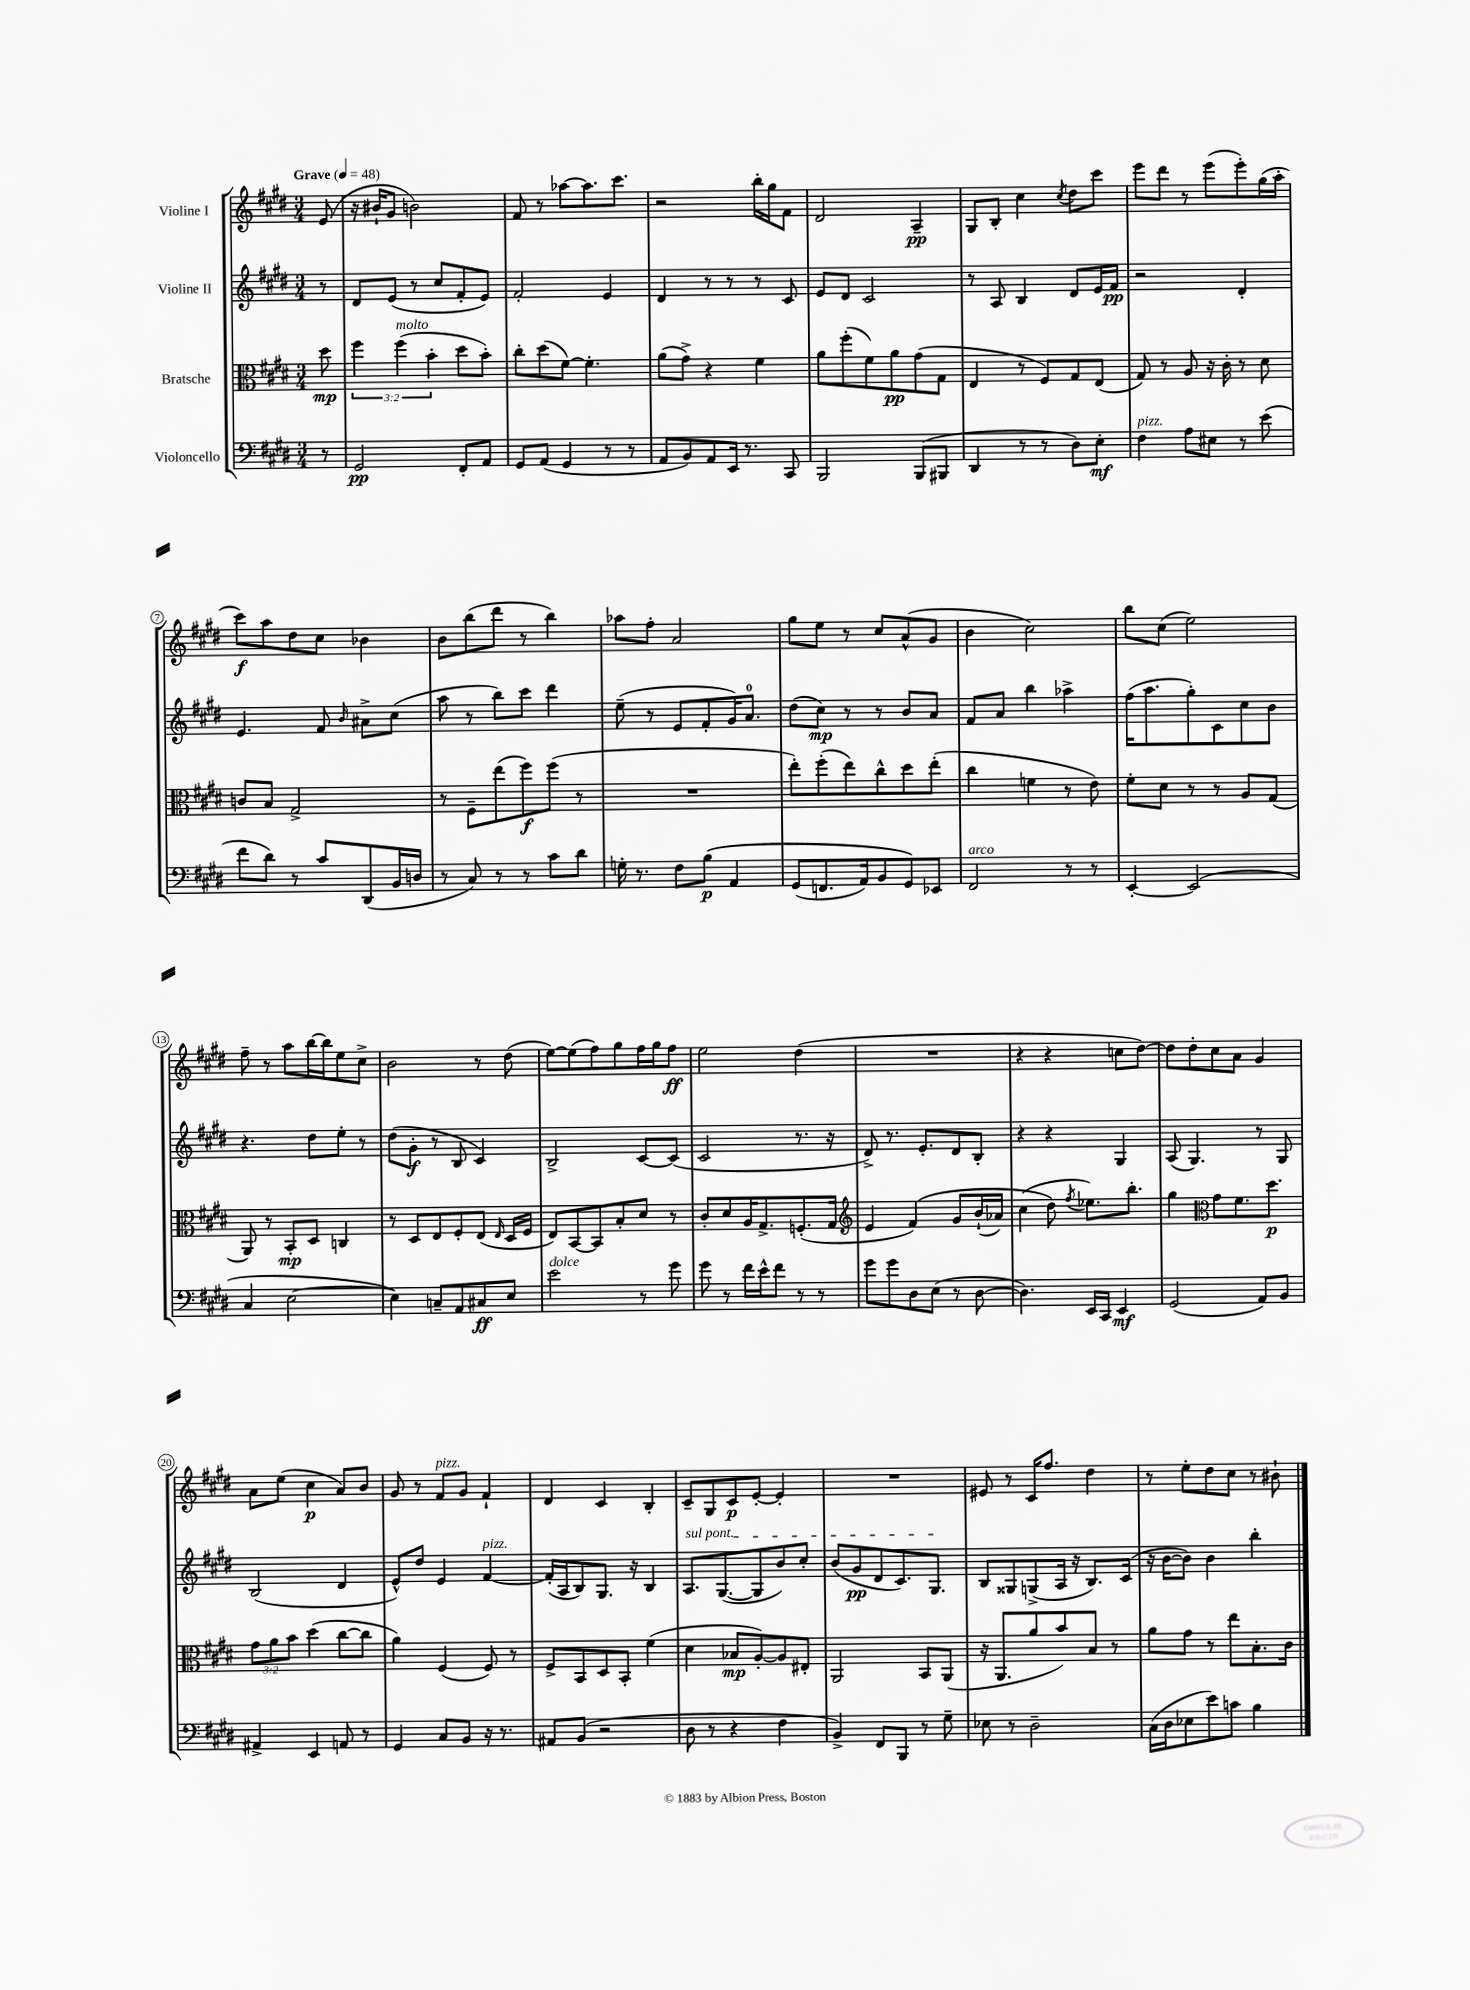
<<
\new StaffGroup <<
\new Staff = "s0" \with { instrumentName = "Violine I" } {
    \clef treble \key e \major \numericTimeSignature \time 3/4 \partial 8 \tempo "Grave" 4 = 48
    \autoBeamOff e'8( |
    r16 bis'16[-! gis'8] b'2) |
    fis'8 r8 aes''8[~ aes''8. cis'''8.] |
    r2 b''16[-. gis''16 fis'8] |
    dis'2 a4--\pp |
    gis8[ b8]-. cis''4 \acciaccatura { cis''8 } dis''8[ cis'''8] |
    e'''8[ dis'''8] r8 e'''8[( e'''8-.) gis''16( a''16]-. |
    cis'''8[\f) a''8 dis''8 cis''8] bes'4 |
    b'8[ b''8( dis'''8] r8 b''4) |
    aes''8[ fis''8]-. a'2 |
    gis''8[ e''8] r8 cis''8[ a'8-^( gis'8] |
    b'4 cis''2) |
    b''8[ cis''8]( e''2) |
    fis''8-- r8 a''8[ b''16~ b''16 e''8 cis''8]-> |
    b'2 r8 dis''8( |
    e''8[~) e''8( fis''8) gis''8 fis''16 gis''16 fis''8]\ff |
    e''2 dis''4( |
    R2. |
    r4 r4 c''8[ dis''8]~) |
    dis''8[ dis''8-. cis''8 a'8] gis'4 |
    a'8[ e''8]( cis''4\p a'8[) b'8] |
    gis'8 r8 fis'8[^\markup { \italic "pizz." } gis'8] fis'4-! |
    dis'4 cis'4 b4-. |
    cis'8[-- gis8 cis'8\p e'8]~-. e'4-. |
    R2. |
    eis'8 r8 cis'16[ fis''8.] dis''4 |
    r8 e''8[-. dis''8 cis''8] r8 bis'8-! \bar "|." |
}
\new Staff = "s1" \with { instrumentName = "Violine II" } {
    \clef treble \key e \major \numericTimeSignature \time 3/4 \partial 8
    \autoBeamOff r8 |
    dis'8[ e'8]( r8 cis''8[ fis'8-. e'8]) |
    fis'2-. e'4 |
    dis'4 r8 r8 r8 cis'8 |
    e'8[ dis'8] cis'2 |
    r8 a8 b4 dis'8[ e'16 fis'16]\pp |
    r2 dis'4-. |
    e'4. fis'8 \grace { b'16 } ais'8[-> cis''8]( |
    a''8 r8 b''8[) cis'''8] dis'''4 |
    e''8--( r8 e'8[ fis'8-. gis'16) a'8.]-0 |
    dis''8[( cis''8]\mp) r8 r8 b'8[ a'8] |
    fis'8[ a'8] b''4 aes''4-> |
    fis''16[( a''8. gis''8-.) cis'8 cis''8 b'8] |
    r4. dis''8[ e''8]-. r8 |
    dis''8[( gis'8]-.\f r8 b8 cis'4) |
    b2-> cis'8[~ cis'8]( |
    cis'2 r8. r16 |
    dis'8->) r8. e'8.[-. dis'8 b8]-. |
    r4 r4 gis4 |
    a8( gis4.) r8 gis8 |
    b2( dis'4 |
    e'8[-^) dis''8] e'4 fis'4~^\markup { \italic "pizz." } |
    fis'16[-.( a16 b8) gis8.] r16 b4 |
    \once \override TextSpanner.bound-details.left.text = \markup { \italic "sul pont." } a8.[\startTextSpan gis8.~( gis8 b'8) cis''8]-. |
    b'8[( gis'8\pp dis'8 cis'8.) gis8.]\stopTextSpan |
    b8[ gisis8 g8->( a16] r16 b8.[) cis'16]( |
    r16 b'16[~ b'8]) b'4 b''4-. \bar "|." |
}
\new Staff = "s2" \with { instrumentName = "Bratsche" } {
    \clef alto \key e \major \numericTimeSignature \time 3/4 \override Staff.TupletNumber.text = #tuplet-number::calc-fraction-text \partial 8
    \autoBeamOff dis''8\mp |
    \tuplet 3/2 { fis''4 fis''4^\markup { \italic "molto" }( b'4-. } dis''8[ b'8]-.) |
    cis''8[-. dis''8( fis'8]~) fis'4.-. |
    a'8[( gis'8]->) r4 fis'4 |
    a'8[ fis''8-.( fis'8) a'8\pp gis'8( gis8] |
    e4 r8 fis8[) gis8 e8]( |
    gis8) r8 a8 r16 cis'16-. r8 dis'8 |
    c'8[ b8] gis2-> |
    r8 fis8[-- e''8( fis''8\f) fis''8]( r8 |
    R2. |
    e''8[-.) fis''8-.( e''8) cis''8-^ dis''8 e''8]-.( |
    cis''4 f'4 r8 e'8) |
    fis'8[-. dis'8] r8 r8 a8[ gis8]( |
    a,8) r8 b,8[-.\mp dis8] c4 |
    r8 dis8[ e8 fis8-. e8]( \grace { e16 } dis16[ fis16] |
    e8[) b,8~ b,8 b8-. dis'8] r8 |
    cis'8[-. dis'8 a16 gis8.-> f8.-.( gis16] |
    \clef treble e'4 fis'4)\( gis'8[ b'16-!( aes'16]) |
    cis''4( dis''8\) \acciaccatura { fis''8 } ees''8.[) b''8.]-. |
    gis''4 \clef alto gis'8[ fis'8. dis''8.]\p |
    \tuplet 3/2 { gis'8[ a'8 b'8] } dis''4( cis''8[~ cis''8] |
    a'4) fis4( fis8) r8 |
    fis8[-> b,8 dis8 b,8]-. fis'4( |
    dis'4 bes8[\mp a8~-.) a8 eis8]-. |
    a,2 b,8[ a,8]( |
    r16 a,8.[ a'8 b'8) b8] r8 |
    a'8[ gis'8] r8 e''8[ b8.-. cis'16] \bar "|." |
}
\new Staff = "s3" \with { instrumentName = "Violoncello" } {
    \clef bass \key e \major \numericTimeSignature \time 3/4 \partial 8
    \autoBeamOff r8 |
    gis,2\pp fis,8[-. a,8] |
    gis,8[ a,8]( gis,4 r8 r8 |
    a,8[ b,8) a,8 e,16] r8. cis,8 |
    b,,2 b,,8[( bis,,8] |
    dis,4 r8 r8 dis8[) e8]-.\mf |
    fis4^\markup { \italic "pizz." } a8[ eis8] r8 e'8( |
    fis'8[ dis'8]) r8 cis'8[ dis,8( b,16 d16] |
    r8 cis8) r8 r8 cis'8[ dis'8] |
    g16-. r8. fis8[ b8]\p\( a,4 |
    gis,8[( f,8. a,16) b,8 gis,8\) ees,8] |
    fis,2^\markup { \italic "arco" } r8 r8 |
    e,4~-. e,2( |
    cis4 e2~ |
    e4) c8[-- a,8 cis8\ff e8] |
    e'2^\markup { \italic "dolce" } r8 gis'8 |
    gis'8 r8 fis'16[ e'16-^ fis'8] r8 r8 |
    gis'8[ gis'8 dis8 e8]( r8 dis8~ |
    dis4.) e,16[ cis,16] e,4\mf |
    gis,2( a,8[) b,8] |
    ais,4-> e,4 a,8 r8 |
    gis,4 cis8[ b,8] r16 r8. |
    ais,8[ b,8]( r2 |
    dis8 r8 r4 fis4 |
    b,4->) fis,8[ b,,8] r8 gis8-- |
    ees8 r8 dis2-- |
    cis16[( dis16 ees8 e'8) c'8] b4 \bar "|." |
}
>>
>>
\layout { \context { \Score \override BarNumber.stencil = #(make-stencil-circler 0.1 0.3 ly:text-interface::print) } }
